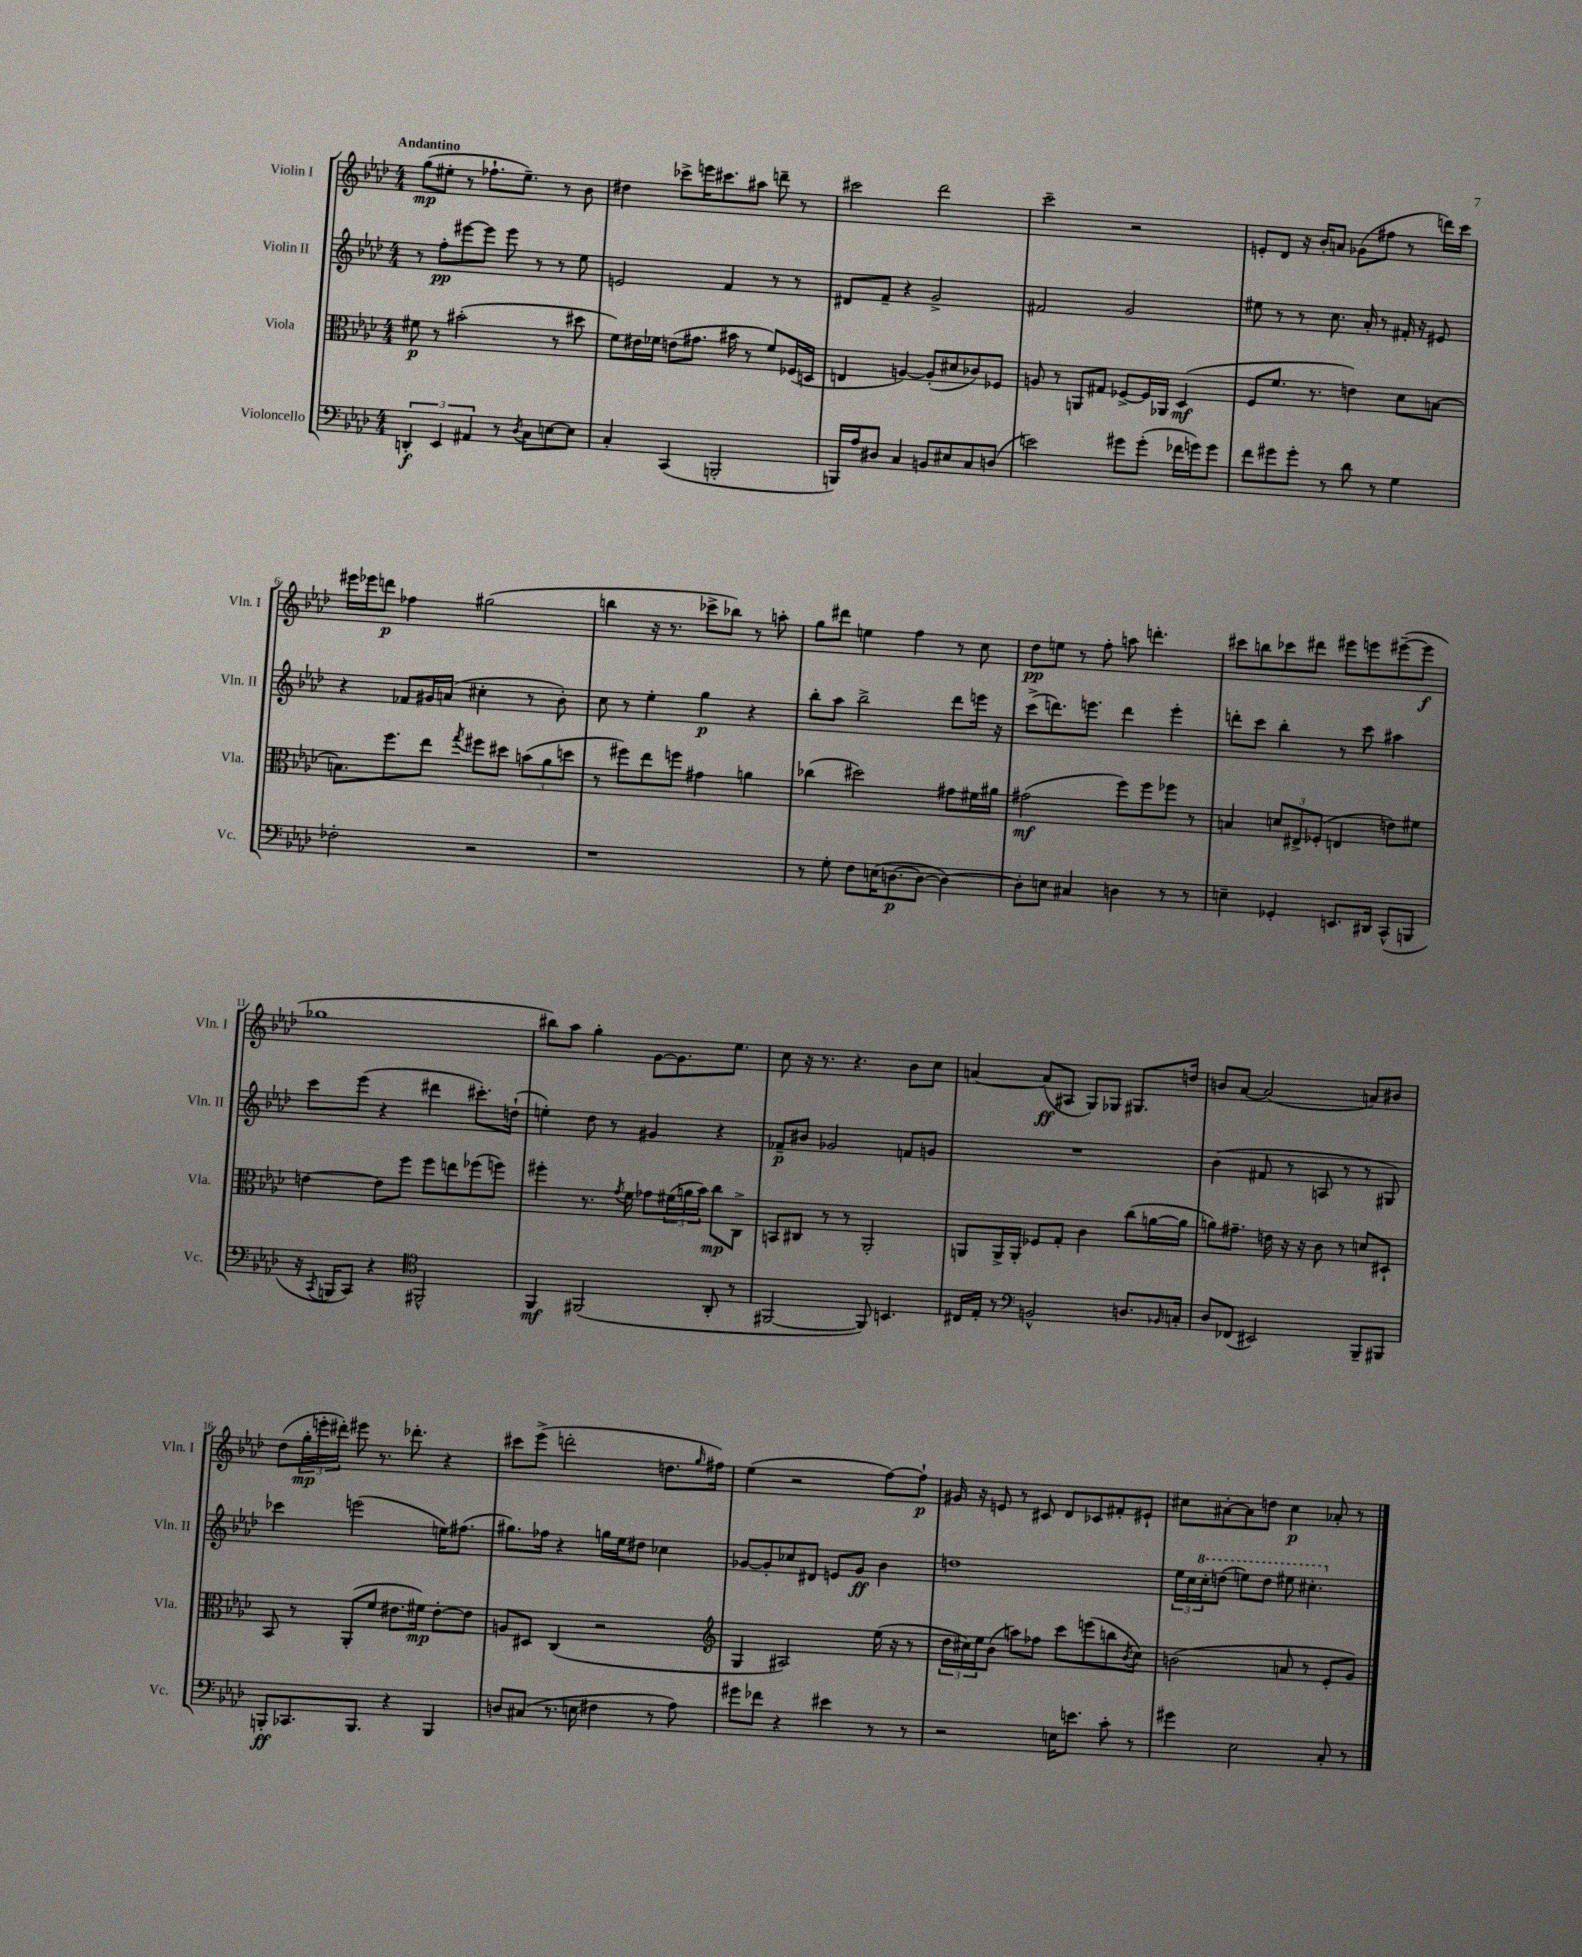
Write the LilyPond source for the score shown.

<<
\new StaffGroup <<
\new Staff = "s0" \with { instrumentName = "Violin I" shortInstrumentName = "Vln. I" } {
    \clef treble \key aes \major \numericTimeSignature \time 4/4 \tempo "Andantino"
    g''8\mp( eis''8-. r8 fes''8.-! eis''8.--) r8 bes'8 |
    dis''4 ces'''8-> e'''16 cis'''8. ais''8 d'''8-- r8 |
    cis'''2 des'''2 |
    c'''2-- r2 |
    e'8-. des'8 r16 bes'16-. a'8 ges'8( fis''8 r8 d'''16) c'''16 |
    eis'''16 ees'''16 d'''8\p fes''4 gis''2( |
    b''4 r16 r8. ces'''8-> bes''8) r8 a''8-. |
    g''8 dis'''8 e''4 f''4 r8 c''8 |
    des''8\pp e''8 r8 f''8-. a''8 d'''4.-. |
    cis'''8 b''8 ces'''8 dis'''8 eis'''8 e'''8 eis'''8~--( eis'''8\f |
    ges''1 |
    bis''8) aes''8 g''4-. g'8~ g'8. ees''8. |
    c''8 r16 r8. r4. bes'8 c''8 |
    a'4~ a'8\ff( ais8 g8) ges8 gis8. d''16 |
    b'8 aes'8~ aes'2( a'8) bis'8 |
    des''8( \tuplet 3/2 { g''16-.\mp e'''16-. dis'''16-.) } eis'''8 r8. des'''8.-. r4 |
    cis'''8 ees'''8->( d'''2-. d''8. \grace { g''16 } fis''16) |
    ees''4( r2 f''8~) f''8-!\p |
    gis'16 r16 e'8 r8 cis'8 des'8 ces'8 fis'8-. eis'8-! |
    cis''8 ais'8~-. ais'8 d''8 cis''4\p aes'8-. r8 \bar "|." |
}
\new Staff = "s1" \with { instrumentName = "Violin II" shortInstrumentName = "Vln. II" } {
    \clef treble \key aes \major \numericTimeSignature \time 4/4
    r8 f''8-.\pp eis'''8~ eis'''8 eis'''8 r8 r8 ees''8 |
    e'2 f'4 r8 r8 |
    dis'8 f'8-- r4 g'2-> |
    fis'2 g'2 |
    eis''8 r8 r8 c''8. aes'16-. r8 fis'16-. r16 eis'8 |
    r4 fes'8 gis'16 a'16( cis''4-. r8 bes'8-.) |
    c''8 r8 ees''4-. g''4\p r4 |
    bes''8-. aes''8 bes''2-> des'''8 e'''16 r16 |
    c'''8->( d'''8.) e'''8. d'''4 e'''4-. |
    d'''8-. c'''8 bes''4-. r8 c'''8 ais''4 |
    c'''8 ees'''8( r4 dis'''4 cis'''8.-.) d''16-!( |
    e''4-.) des''8 r8 gis'4 r4 |
    fes'8--\p bis'8 ges'2 f'8 g'8 |
    R1 |
    bes'4( fis'8 r8 a8 r8 r8 gis8) |
    ces'''4 e'''2( e''16) fis''8.( |
    gis''8.) fes''16 r4 g''16 ees''16 dis''8 ces''4 |
    ges'8~ ges'8-. ces''8 dis'8 e'8 ges'8\ff bes'4 |
    d''1 |
    \tuplet 3/2 { ees''16 c''16 \ottava #1 c'''16-. } d'''8( e'''8) d'''8 eis'''8 cis'''4.-. \ottava #0 \bar "|." |
}
\new Staff = "s2" \with { instrumentName = "Viola" shortInstrumentName = "Vla." } {
    \clef alto \key aes \major \numericTimeSignature \time 4/4
    fis'8\p r8 bis'2-.( r8 dis''8 |
    f'8) eis'16 fes'16 e'8( gis'8. bis'16 r8 fes'8) fes16( d16 |
    e4 a4~) a8-.( dis'8 ces'8) fes8 |
    a8 r8 a,8 gis8 fes8~-> fes16 aes,16 des4\mf( |
    f8 f'8. r8. e'4) des'8 b8~ |
    b8. f''8. ees''8 \acciaccatura { g''8 } fis''8 dis''8 \tuplet 3/2 { b'8( aes'8 d''8 } |
    r8 fis''8) ees''8 f''8 gis'4 a'4 |
    ces''4( dis''2) gis'8 fis'16 ais'16 |
    gis'2\mf( f''8) f''8 fes''8 r8 |
    b4 \tuplet 3/2 { d'8 eis8-> fes8-.( } e4 e'8) fis'8 |
    e'4~ e'8 f''8 f''8 e''8 fes''8( f''8) |
    fis''4-. r8. \acciaccatura { g'8 } f'16 ges'8 \tuplet 3/2 { fis'16( a'16 bes'16) } c''8\mp c8-> |
    b,8 cis8 r8 r8 aes,2-. |
    a,8 a,16-> a,16-. fes8 g8-. c'4 c''8( a'16~ a'16 |
    a'8) gis'8.-- e'16 r16 r16 c'8 r8 d'8 dis8-! |
    bes,8 r8 aes,8-.( f'8 eis'8. fis'16\mp) eis'8~-. eis'8 |
    a8 dis8 c4( r2 |
    \clef treble g4 ais2) ees''16( r16 r8 |
    \tuplet 3/2 { des''16 cis''16) ees''16 } bes'8( a''8) fes''8 c'''8 e'''8( b''8 \acciaccatura { bes'8 } cis''8) |
    b'2( a'8 r8 ees'8-. g'8) \bar "|." |
}
\new Staff = "s3" \with { instrumentName = "Violoncello" shortInstrumentName = "Vc." } {
    \clef bass \key aes \major \numericTimeSignature \time 4/4
    \tuplet 3/2 { d,4-.\f ees,4 ais,4 } r8 \acciaccatura { des8 } c8 e8~ e8 |
    c4-. c,4( b,,2-. |
    b,,16) aes16 dis8 c4 b,8 eis8 c8 d8( |
    e'2) gis'8 gis'8-.( fes'16 g'16) g'8 |
    f'8 gis'8 gis'8-. r8 des'8 r8 g4 |
    fes2-. r2 |
    r1 |
    r8 g8-. f8 e16( d8.~\p d8~ d4~) |
    d8-. e8 cis4 d4 r8 r8 |
    e4-- ges,4-. e,8. dis,16 c,8-^( b,,8 |
    r16 \acciaccatura { c,8 } b,,16 c,8) r4 \clef tenor fis,2-^ |
    f,4\mf fis,2( aes,8-. r8 |
    fis,2~ fis,8) b,4. |
    cis16 ees16-. r8 \clef bass b,2-^ d8. \grace { bes,16 } c16-. |
    des8 fes,8( eis,2) bes,,8-- bis,,8 |
    b,,8-.\ff ces,8. b,,8. r4 b,,4 |
    d8 cis8( r8. e16 fis4 r8 aes8) |
    gis'8 fes'8 r4 eis'4 r8 r8 |
    r2 e16 e'8. c'8-. r8 |
    gis'4 ees2 c8-. r8 \bar "|." |
}
>>
>>
